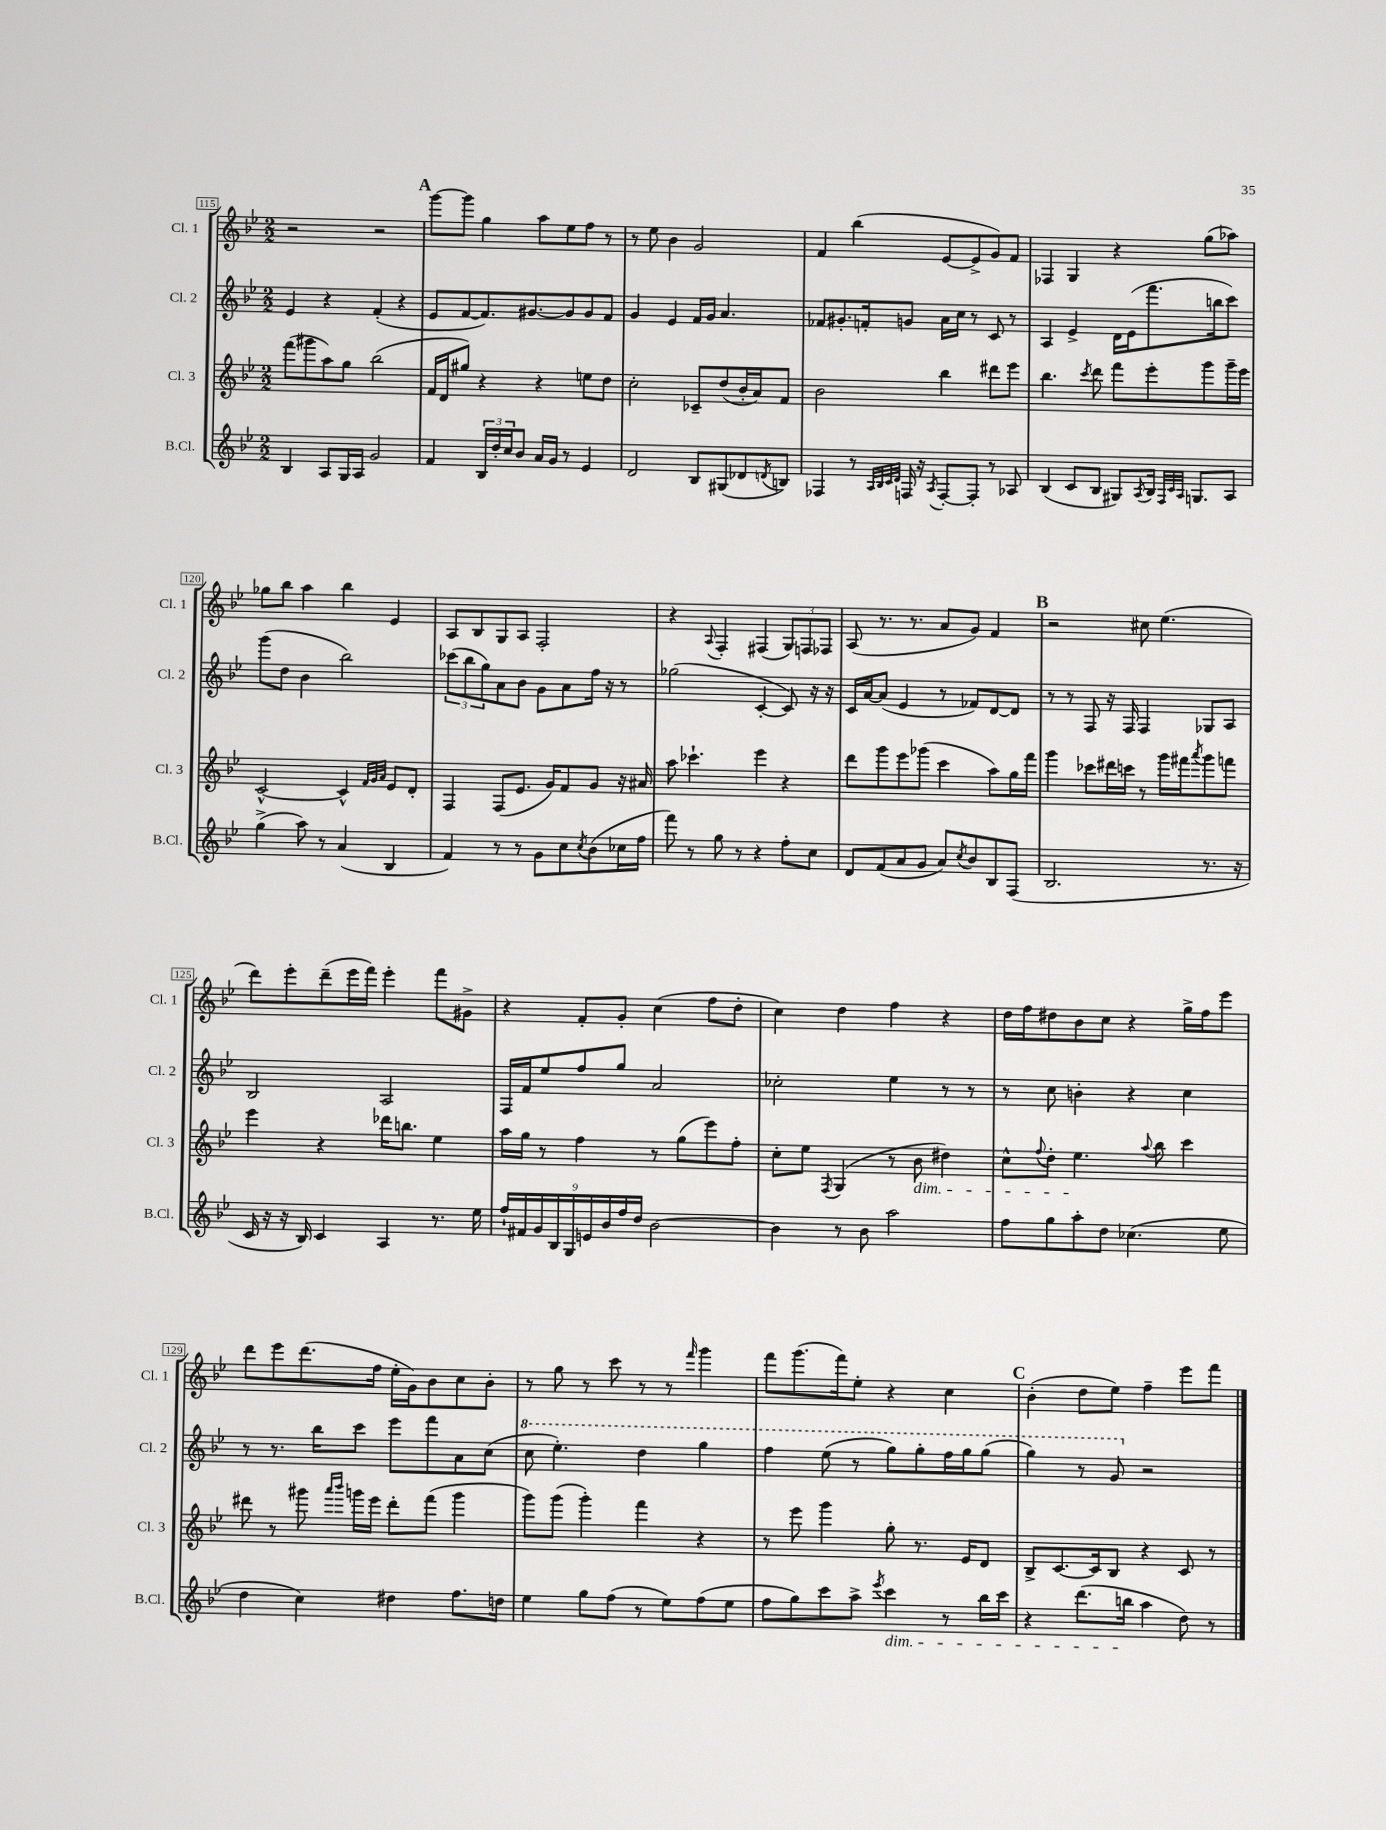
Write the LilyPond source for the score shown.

<<
\new StaffGroup <<
\new Staff = "s0" \with { instrumentName = "Cl. 1" shortInstrumentName = "Cl. 1" } {
    \clef treble \key bes \major \numericTimeSignature \time 2/2
    r2 r2 |
    \mark \markup { \bold "A" } g'''8~ g'''8 g''4 a''8 ees''8 f''8 r8 |
    r8 ees''8 bes'4 g'2 |
    f'4 bes''4( ees'8~ ees'8-> g'8) f'8 |
    fes4 g4 r4 g''8( aes''8) |
    ges''8 bes''8 a''4 bes''4 ees'4 |
    a8 bes8 g8 a8 f2-. |
    r4 \appoggiatura { a8 } f4-. fis4( \tuplet 3/2 { g8) f8 fes8 } |
    a8( r8. r8. a'8 g'8) f'4 |
    \mark \markup { \bold "B" } r2 cis''8 ees''4.( |
    d'''8) ees'''8-. d'''8--( ees'''16 f'''16) ees'''4-. f'''8 gis'8-> |
    r4 f'8-. g'8-. c''4( f''8 d''8-. |
    c''4) d''4 f''4 r4 |
    d''16 f''16 dis''8 bes'8 c''8 r4 g''16-> f''16 ees'''8 |
    d'''8 ees'''8 d'''8.( f''16 ees''16-. g'16) bes'8 c''8 bes'8-. |
    r8 g''8 r8 c'''8 r8 r8 \grace { f'''16 } g'''4 |
    f'''8 g'''8.( f'''16) ees''8-. r4 c''4 |
    \mark \markup { \bold "C" } bes'4-.( d''8 ees''8) f''4-- ees'''8 f'''8 \bar "|." |
}
\new Staff = "s1" \with { instrumentName = "Cl. 2" shortInstrumentName = "Cl. 2" } {
    \clef treble \key bes \major \numericTimeSignature \time 2/2
    ees'4 r4 f'4-.( r4 |
    \mark \markup { \bold "A" } ees'8 f'8~ f'8.) gis'8.~ gis'8 gis'8 f'8 |
    g'4 ees'4 f'16 g'16 a'4. |
    fes'8 gis'8.-. f'16-. g'8 a'16 c''16 r8 c'8 r8 |
    a4 ees'4-> d'16 ees'16( f'''8. b''16 c'''8) |
    g'''8( d''8 bes'4 bes''2) |
    \tuplet 3/2 { ces'''8( bes''8 g''8) } a'8 bes'8 g'8 a'8 f''16 r16 r8 |
    ges''2( c'4~-. c'8) r16 r16 |
    c'16 a'16~ a'8( ees'4 r8 fes'8) d'8~ d'8 |
    \mark \markup { \bold "B" } r8 r8 f8 r16 f16 f4 ges8 a8 |
    bes2 a2 |
    f16 f'16 ees''8 f''8 g''8 a'2 |
    ces''2-. ees''4 r8 r8 |
    r8 c''8 b'4-. r4 c''4 |
    r8 r8. bes''16 c'''8 ees'''8 f'''8 a'8 c''8( |
    \ottava #1 c'''8 ees'''4.-.) d'''4 g'''4 |
    f'''4 ees'''8( r8 g'''8) g'''8-. f'''16 g'''16 g'''8( |
    \mark \markup { \bold "C" } g'''4) r8 g''8 \ottava #0 r2 \bar "|." |
}
\new Staff = "s2" \with { instrumentName = "Cl. 3" shortInstrumentName = "Cl. 3" } {
    \clef treble \key bes \major \numericTimeSignature \time 2/2
    f'''8( gis'''8 a''8) g''8 bes''2( |
    \mark \markup { \bold "A" } f'16 d'16 gis''8) r4 r4 e''8 d''8 |
    c''2-. ces'8-- d''8( bes'16-. a'16) f'8 |
    bes'2 bes''4 dis'''8 ees'''8 |
    bes''4. \acciaccatura { c'''8 } d'''8 f'''8 ees'''8-. g'''8 g'''16-- ees'''16 |
    c'2~-^ c'4-^ \grace { f'32 g'32 a'32 } ees'8 d'8-. |
    f4 f8( ees'8. g'16) f'8 g'8 r16 ais'16 |
    a''8 ces'''4.-! ees'''4 r4 |
    d'''8 g'''8 ees'''8 ges'''8( c'''4 a''8) g''16 f'''16 |
    \mark \markup { \bold "B" } g'''4 ces'''8 dis'''16 c'''16 r8 g'''16 fis'''16 \acciaccatura { a'''8 } g'''8 f'''8 |
    ees'''4 r4 des'''16 b''8. ees''4 |
    a''16 g''16 r8 f''4 r8 g''8( ees'''8) f''8-. |
    c''8-. ees''8 \acciaccatura { f8 } g4( r8 bes'8\dim dis''4) |
    c''8-^ \appoggiatura { f''8 } d''8-. ees''4.\! \appoggiatura { a''8 } bes''8 c'''4 |
    dis'''8 r8 gis'''8 \grace { a'''16 bes'''16 } g'''16 ees'''16 dis'''8-. f'''8( g'''4 |
    g'''8) g'''8( g'''4-.) f'''4 r4 |
    r8 ees'''8 g'''4 g''8-. r8. ees'16 d'8 |
    \mark \markup { \bold "C" } bes8-> c'8.~ c'16 bes8 r4 c'8 r8 \bar "|." |
}
\new Staff = "s3" \with { instrumentName = "B.Cl." shortInstrumentName = "B.Cl." } {
    \clef treble \key bes \major \numericTimeSignature \time 2/2
    bes4 a8 g16 a16 g'2 |
    \mark \markup { \bold "A" } f'4 \tuplet 3/2 { bes16 d''16-. c''16 } bes'8 a'16 g'16 r8 ees'4 |
    d'2 bes8 gis8( des'8 \acciaccatura { d'8 } b8) |
    fes4 r8 \grace { a32 bes32 c'32 d'32 } f16 r16 \acciaccatura { a8 } f8~-. f8-. r8 aes8 |
    bes4( c'8 bes8 gis8) \acciaccatura { a8 } bes16 \grace { f32 c'32 a32 } g8. a8 |
    g''4->( a''8) r8 a'4( bes4 |
    f'4) r8 r8 g'8 c''8 \acciaccatura { c''8 } bes'8( ces''16 f''16 |
    f'''8) r8 g''8 r8 r4 f''8-. c''8 |
    d'8 f'8( a'8 g'8 a'8) \acciaccatura { c''8 } bes'8 bes8 f8( |
    \mark \markup { \bold "B" } bes2. r8. r16 |
    c'16 r16 r16 bes16) c'4 a4 r8. ees''16 |
    \tuplet 9/8 { f''16-! fis'16 g'16 bes16 g16 e'16 bes'16 f''16 d''16 } bes'2~ |
    bes'4 r8 bes'8 a''2 |
    f''8 g''8 a''8-. d''8 ces''4.( ees''8 |
    d''4 c''4) dis''4 f''8. d''16 |
    ees''4 g''8 f''8( r8 ees''8) f''8( ees''8 |
    f''8 g''8) c'''8 a''8-> \acciaccatura { ees'''8 } c'''4\dim r8 bes''16 c'''16 |
    \mark \markup { \bold "C" } r4 d'''8.( b''16\! a''4 d''8) r8 \bar "|." |
}
>>
>>
\layout { \context { \Score currentBarNumber = #115 \override BarNumber.stencil = #(make-stencil-boxer 0.1 0.3 ly:text-interface::print) } }
